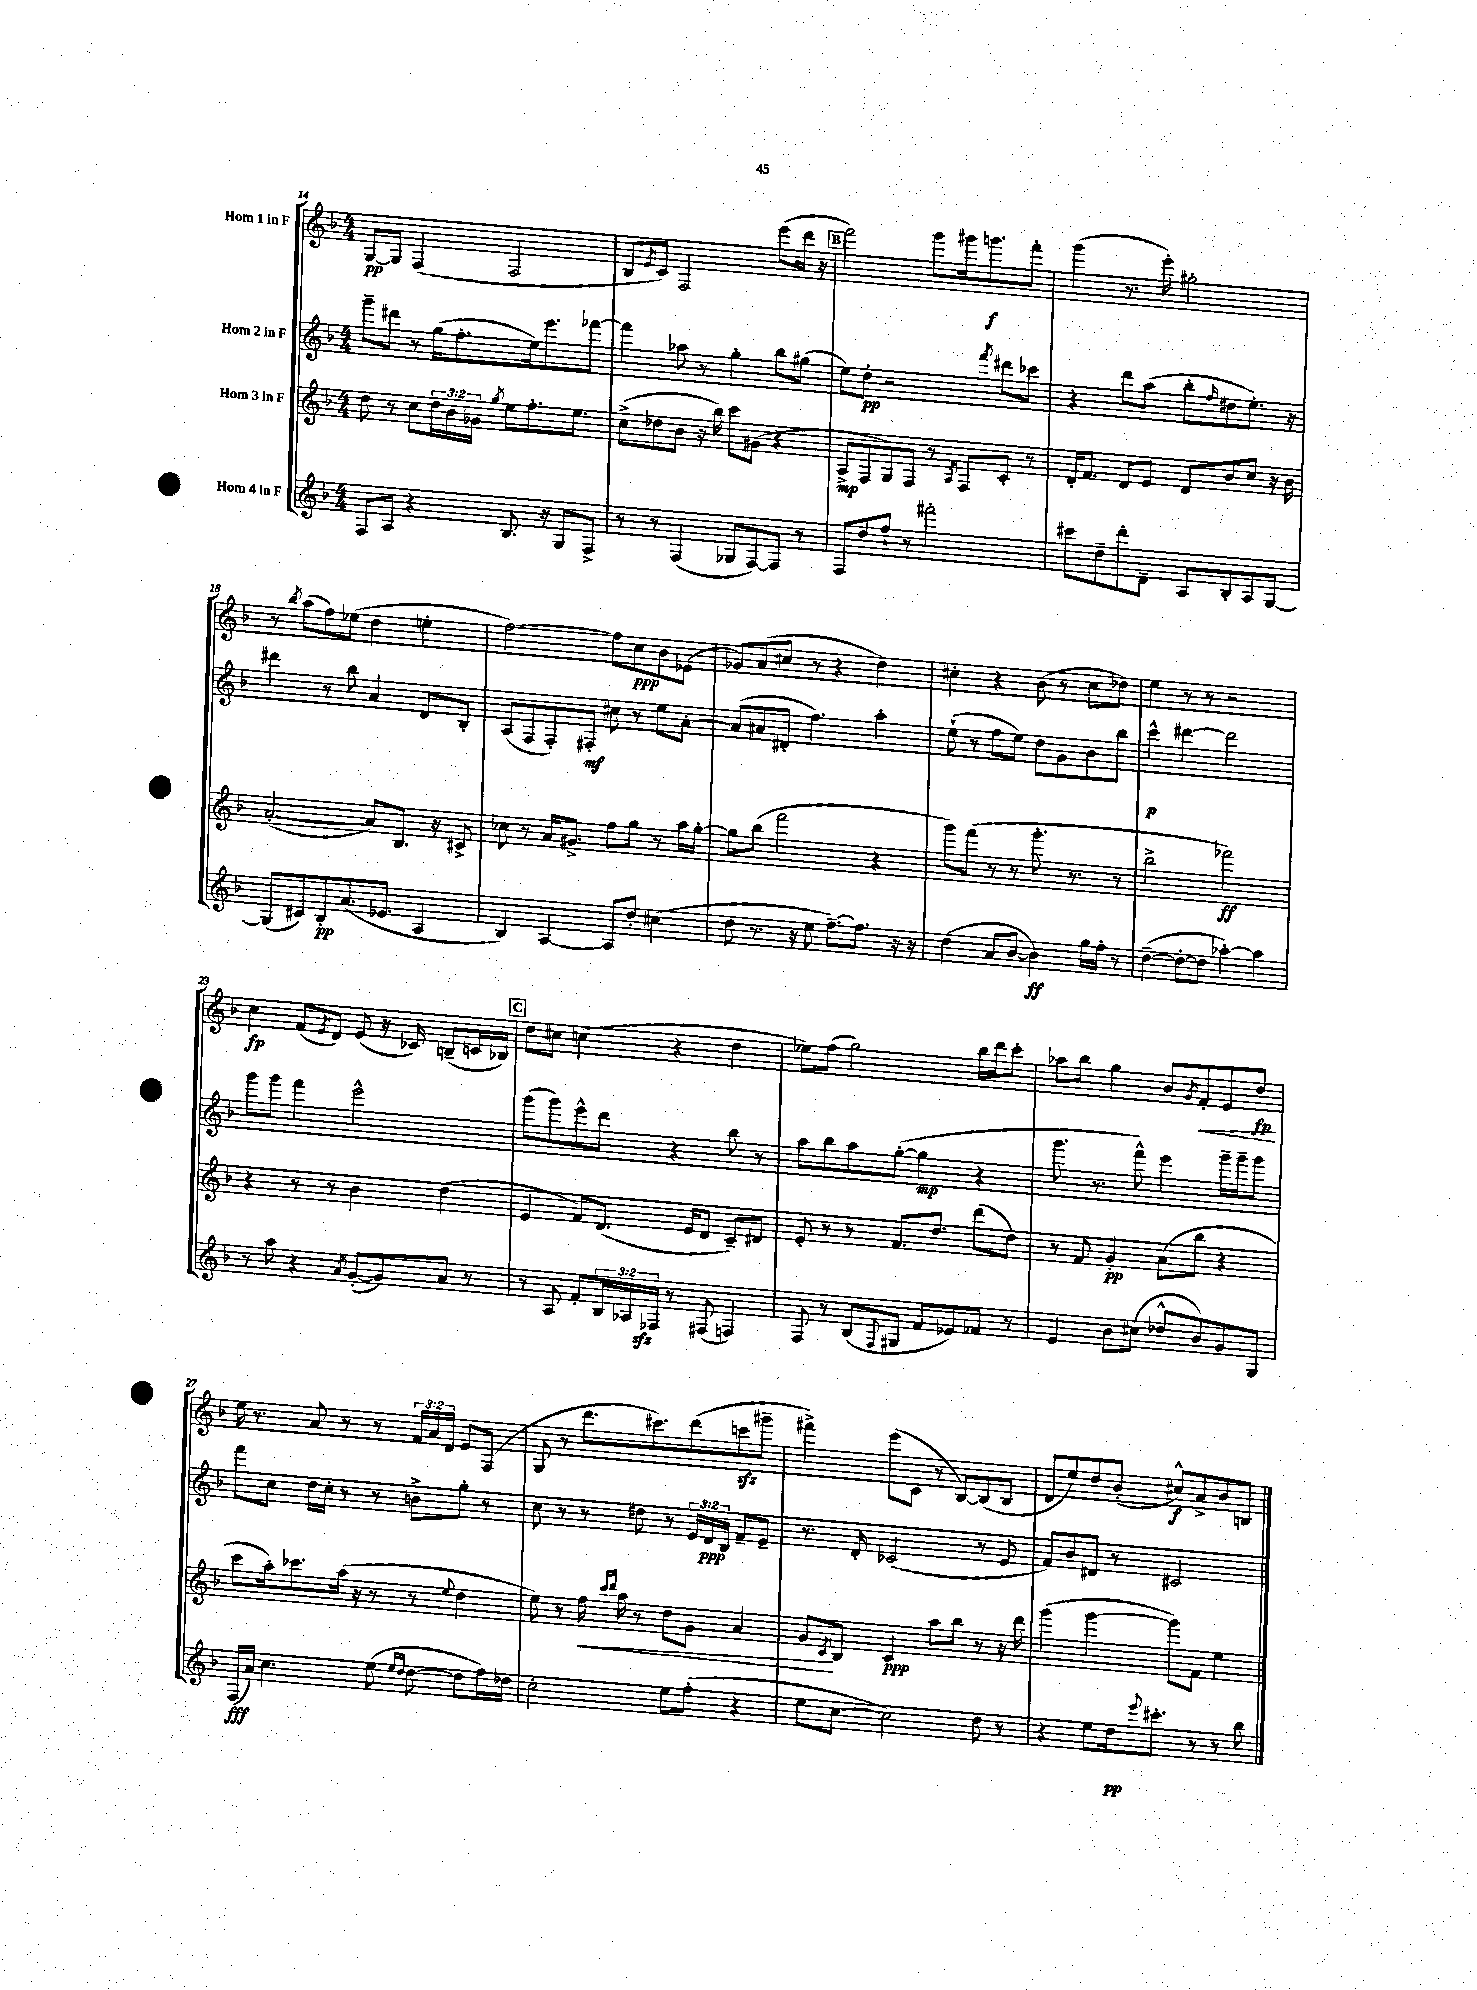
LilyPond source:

<<
\new StaffGroup <<
\new Staff = "s0" \with { instrumentName = "Horn 1 in F" } {
    \clef treble \key f \major \numericTimeSignature \time 4/4 \override Staff.TupletNumber.text = #tuplet-number::calc-fraction-text
    g8~\pp g8 f4( f2 |
    bes8 \acciaccatura { e'8 } c'8) f2 e'''8( d'''16 r16 |
    \mark \markup { \box "B" } f'''2) g'''8 gis'''16 g'''8.\f f'''8-. |
    g'''4( r8. e'''16-.) gis''2-. |
    r8 \acciaccatura { bes''8 } a''8( f''8) ees''8( d''4 e''4-. |
    f''2~) f''8 c''8\ppp bes'8 ees'8( |
    ges'8) a'8( cis''8 r8 r4 d''4) |
    cis''4-. r4 bes'8( r8 cis''8 des''8) |
    e''4 r8 r8 r2 |
    c''4\fp f'8( \acciaccatura { e'8 } d'8) e'8( r16 ces'16) b8--( c'16 bes16) |
    \mark \markup { \box "C" } d''8 cis''8 c''4( r4 d''4 |
    ees''8) f''8( g''2) bes''16 d'''16 c'''8-. |
    aes''8 bes''8 g''4 bes'8 \acciaccatura { g'8 } f'8-.\< e'8 d''8\fp\! |
    e''16 r8. a'8 r8 r8 \tuplet 3/2 { f'16 a'16 d'16 } e'8 f8( |
    g8 r8 d'''8. cis'''8.) d'''8( c'''8\sfz gis'''8-- |
    fis'''4->) e'''8( c'8 r8 bes8~) bes8( bes8 |
    d'8 e''8) d''8 bes'8-.( cis''8-^\f) a'8-> bes'8 b8 \bar "|." |
}
\new Staff = "s1" \with { instrumentName = "Horn 2 in F" } {
    \clef treble \key f \major \numericTimeSignature \time 4/4 \override Staff.TupletNumber.text = #tuplet-number::calc-fraction-text
    g'''8-- dis'''8 r8 g''16( f''8.-. e''16) e'''8. fes'''8~ |
    fes'''4 aes''8 r8 g''4-. bes''8 gis''8( |
    \mark \markup { \box "B" } e''8) d''8-.\pp r2 \acciaccatura { f'''8 } dis'''8 ces'''8 |
    r4 d'''8 a''8( bes''8-. \grace { f''16 } dis''8 e''8.-.) r16 |
    dis'''4 r8 bes''8 a'4 d'8 bes8-. |
    a8( f8 f8-.) fis8-.\mf cis''8 r8 e''8 a'8~-. |
    a'8( ais'8 dis'8-. f''4.) a''4-. |
    e''8-!( r8 f''8 e''8) d''8 g'8 bes'8 bes''8 |
    c'''4-^\p dis'''4~ dis'''2 |
    g'''8 g'''8 f'''4 e'''2-^ |
    \mark \markup { \box "C" } g'''8( g'''8) e'''8-^ d'''8 r4 bes''8 r8 |
    a''8 bes''8 a''8 g''8~-.( g''4\mp r4 |
    g'''8. r8. f'''8-^) e'''4 g'''16-- g'''16-- g'''8 |
    f'''8 c''8 d''16 c''16-. r8 r8 b'8-> g''8-. r8 |
    c''8 r8 r8 dis''8 r8 \tuplet 3/2 { e'16 d'16\ppp bes16 } f'8-- e'8-- |
    r8. d'16-. ces'2( r8 e'8 |
    f'8) bes'8 dis'8 r8 cis'2 \bar "|." |
}
\new Staff = "s2" \with { instrumentName = "Horn 3 in F" } {
    \clef treble \key f \major \numericTimeSignature \time 4/4 \override Staff.TupletNumber.text = #tuplet-number::calc-fraction-text
    d''8 r8 c''8 \tuplet 3/2 { d''16 bes'16 ges'16 } \acciaccatura { g''8 } e''8 f''8.-. e''8. |
    c''8->( des''8 bes'8 r16 bes''16) c'''8 gis'8( r4 |
    \mark \markup { \box "B" } a8->\mp f8 g8) f8 r8 \acciaccatura { a8 } f8 c'8-. r8 |
    d'16-. f'8. d'8 e'8 d'8 bes'8 c''8 r16 bes'16 |
    a'2~-.( a'8) bes8. r16 cis'8-> |
    ces''8 r8 a'16 gis'8.-> f''8 g''8 r8 a''16 g''16~-. |
    g''8 bes''8( f'''2 r4 |
    g'''8) f'''8( r8 r8 g'''8.-. r8. r8 |
    bes''2-> fes'''2\ff) |
    r4 r8 r8 bes'4 d''4( |
    \mark \markup { \box "C" } e'4 f'8) d'8.( e'16 d'8 c'8--) dis'8 |
    e'8-. r8 r8 f'8. d''8. d'''8( d''8) |
    r8 f'8 g'4-.\pp a'8( bes''8 r4 |
    c'''8 a''16-.) ces'''8. a''16( r16 r8 r8 \appoggiatura { e''8 } d''4 |
    e''8) r8 f''16\< \grace { c'''16 d'''16 } a''16 r8 d''8 g'8 a'4 |
    g'8\! \acciaccatura { c'8 } bes8 c'4\ppp a''8 bes''8 r8 r16 d'''16 |
    g'''4( g'''4~ g'''8) f'8 e''4 \bar "|." |
}
\new Staff = "s3" \with { instrumentName = "Horn 4 in F" } {
    \clef treble \key f \major \numericTimeSignature \time 4/4 \override Staff.TupletNumber.text = #tuplet-number::calc-fraction-text
    f8 a8 r4 bes8. r16 g8 f8-> |
    r8 r8 f4( ges8 f8~) f8 r8 |
    \mark \markup { \box "B" } f8 d''8 f''8-! r8 fis'''2-. |
    cis'''8 d''8-- d'''8-. d'8-- a8 bes8-. a8 g8~ |
    g8( cis'8) bes8-.\pp a'8.( ees'8. a4 |
    bes4) a4~ a8 d''8-. cis''4( |
    d''8 r8. r16 e''8 f''8.~--) f''8. r16 r16 |
    d''4( a'8 bes'8~ bes'4\ff) g''16 f''16-. r8 |
    d''4~--( d''8~-. d''8 aes''4~-.) aes''4 |
    r8 a''8 r4 \acciaccatura { a'8 } g'8~-.( g'8) a'8 r8 |
    \mark \markup { \box "C" } r8 a8 f'8-. \tuplet 3/2 { bes16 aes16 fes16\sfz } r8 fis8( f4) |
    f8 r8 bes8( \appoggiatura { f8 } gis8 f'8 ees'8) fes'8 r8 |
    e'4 bes'8 cis''8( des''8-^ bes'8) g'8 g8 |
    f16\fff( a'16) c''4. e''8( \grace { e''16 d''16 } d''8~ d''8 f''16) des''16 |
    c''2-. e''8 f''8-.( r4 |
    e''8 c''8~ c''2) d''8 r8 |
    r4 e''8 d''16\pp \appoggiatura { e'''8 } cis'''8.-. r8 r8 bes''8 \bar "|." |
}
>>
>>
\layout { \context { \Score currentBarNumber = #14 } }
